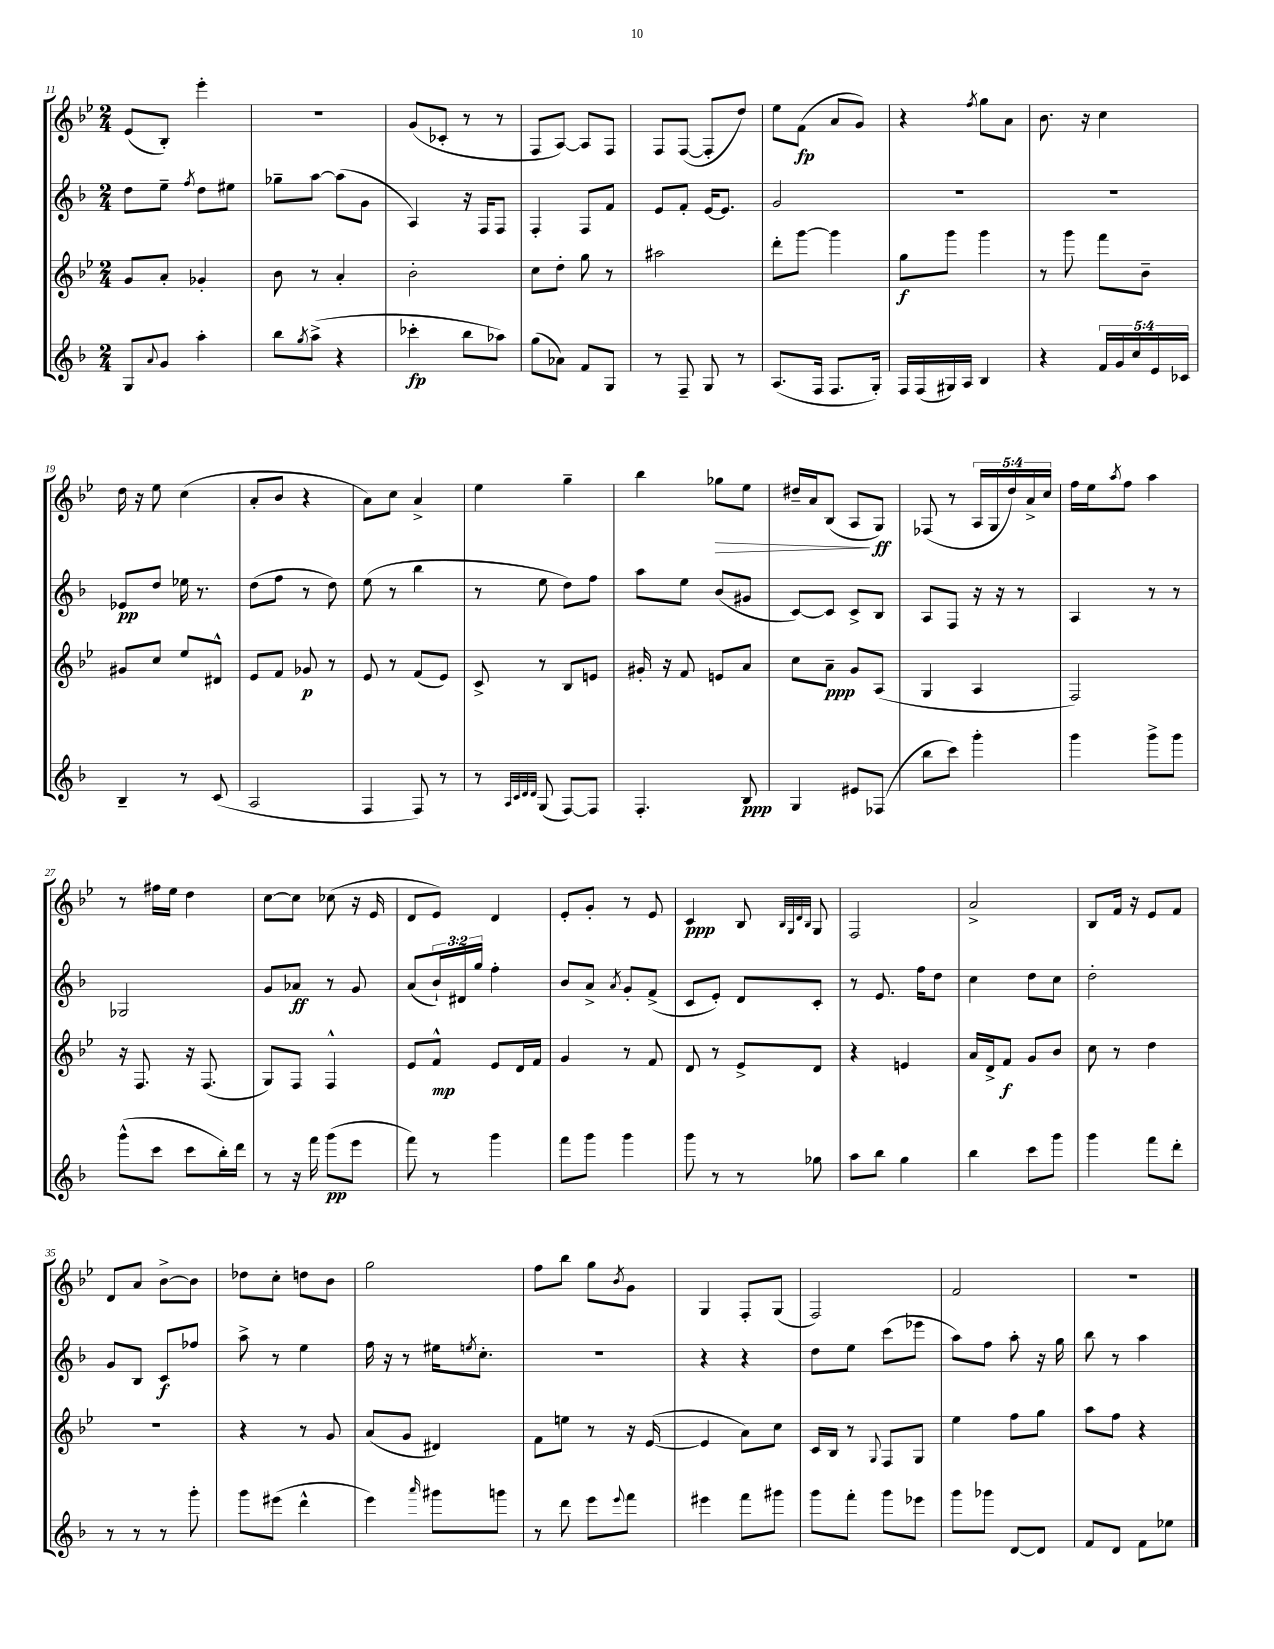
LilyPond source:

<<
\new StaffGroup <<
\new Staff = "s0" {
    \clef treble \key bes \major \numericTimeSignature \time 2/4 \override Staff.TupletNumber.text = #tuplet-number::calc-fraction-text
    ees'8( bes8-.) ees'''4-. |
    r2 |
    g'8( ces'8-. r8 r8 |
    f8 a8~) a8 f8 |
    f8 f8~( f8-. d''8) |
    ees''8 f'8\fp( a'8 g'8) |
    r4 \acciaccatura { f''8 } g''8 a'8 |
    bes'8. r16 c''4 |
    d''16 r16 ees''8 c''4( |
    a'8-. bes'8 r4 |
    a'8) c''8 a'4-> |
    ees''4 g''4-- |
    bes''4 ges''8\> ees''8 |
    dis''16-- a'16 bes8( a8\! g8\ff) |
    fes8( r8 \tuplet 5/4 { a16 g16 d''16) a'16-> c''16 } |
    f''16 ees''16 \acciaccatura { a''8 } f''8 a''4 |
    r8 fis''16 ees''16 d''4 |
    c''8~ c''8 ces''8( r16 ees'16 |
    d'8 ees'8) d'4 |
    ees'8-. g'8-. r8 ees'8 |
    c'4\ppp bes8 \grace { bes32 g32 d'32 bes32 } g8 |
    f2 |
    a'2-> |
    bes8 f'16 r16 ees'8 f'8 |
    d'8 a'8 bes'8~-> bes'8 |
    des''8 c''8-. d''8 bes'8 |
    g''2 |
    f''8 bes''8 g''8 \acciaccatura { bes'8 } g'8 |
    g4 f8-. g8( |
    f2) |
    f'2 |
    R2 \bar "|." |
}
\new Staff = "s1" {
    \clef treble \key f \major \numericTimeSignature \time 2/4 \override Staff.TupletNumber.text = #tuplet-number::calc-fraction-text
    d''8 e''8-- \acciaccatura { f''8 } d''8 eis''8 |
    ges''8-- a''8~ a''8( g'8 |
    a4) r16 f16 f8 |
    f4-. f8 f'8 |
    e'8 f'8-. e'16~ e'8. |
    g'2 |
    R2 |
    R2 |
    ees'8\pp d''8 ees''16 r8. |
    d''8( f''8 r8 d''8) |
    e''8( r8 bes''4 |
    r8 e''8 d''8) f''8 |
    a''8 e''8 bes'8( gis'8 |
    c'8~) c'8 c'8-> bes8 |
    a8 f8 r16 r16 r8 |
    a4 r8 r8 |
    ges2 |
    g'8 aes'8\ff r8 g'8 |
    a'8( \tuplet 3/2 { bes'16-!) dis'16 g''16 } f''4-. |
    bes'8 a'8-> \acciaccatura { a'8 } g'8-. f'8->( |
    c'8 e'8-.) d'8 c'8-. |
    r8 e'8. f''16 d''8 |
    c''4 d''8 c''8 |
    d''2-. |
    g'8 bes8 c'8\f fes''8 |
    a''8-> r8 e''4 |
    f''16 r16 r8 eis''16 \acciaccatura { e''8 } c''8.-. |
    R2 |
    r4 r4 |
    d''8 e''8 c'''8( ees'''8 |
    a''8) f''8 a''8-. r16 g''16 |
    bes''8 r8 a''4 \bar "|." |
}
\new Staff = "s2" {
    \clef treble \key bes \major \numericTimeSignature \time 2/4
    g'8 a'8-. ges'4-. |
    bes'8 r8 a'4-. |
    bes'2-. |
    c''8 d''8-. g''8 r8 |
    ais''2 |
    d'''8-. g'''8~ g'''4 |
    g''8\f g'''8 g'''4 |
    r8 g'''8 f'''8 bes'8-- |
    gis'8 c''8 ees''8 dis'8-^ |
    ees'8 f'8 ges'8\p r8 |
    ees'8 r8 f'8( ees'8) |
    c'8-> r8 bes8 e'8 |
    gis'16-. r16 f'8 e'8 a'8 |
    c''8 a'8--\ppp g'8 a8( |
    g4 a4 |
    f2) |
    r16 f8. r16 f8.( |
    g8) f8 f4-^ |
    ees'8 f'8-^\mp ees'8 d'16 f'16 |
    g'4 r8 f'8 |
    d'8 r8 ees'8-> d'8 |
    r4 e'4 |
    a'16 d'16-> f'8\f g'8 bes'8 |
    c''8 r8 d''4 |
    R2 |
    r4 r8 g'8 |
    a'8( g'8 dis'4) |
    f'8 e''8 r8 r16 ees'16~( |
    ees'4 a'8) c''8 |
    c'16 bes16 r8 \appoggiatura { g8 } f8 g8 |
    ees''4 f''8 g''8 |
    a''8 f''8 r4 \bar "|." |
}
\new Staff = "s3" {
    \clef treble \key f \major \numericTimeSignature \time 2/4 \override Staff.TupletNumber.text = #tuplet-number::calc-fraction-text
    g8 \appoggiatura { a'8 } g'8 a''4-. |
    bes''8 \acciaccatura { g''8 } a''8->( r4 |
    ces'''4-.\fp bes''8 aes''8) |
    g''8( aes'8) f'8 g8 |
    r8 f8-- g8 r8 |
    a8.( f16 f8. g16-.) |
    f16 f16( gis16) a16 bes4 |
    r4 \tuplet 5/4 { f'16 g'16 c''16 e'16 ces'16 } |
    bes4-- r8 c'8( |
    a2 |
    f4 f8) r8 |
    r8 \grace { a32 c'32 d'32 d'32 } g8( f8~) f8 |
    f4.-. bes8\ppp |
    g4 eis'8 fes8( |
    bes''8 c'''8) g'''4-. |
    g'''4 g'''8-> g'''8 |
    g'''8-^( c'''8 c'''8 bes''16-.) d'''16 |
    r8 r16 f'''16 g'''8\pp( e'''8 |
    f'''8) r8 g'''4 |
    f'''8 g'''8 g'''4 |
    g'''8 r8 r8 ges''8 |
    a''8 bes''8 g''4 |
    bes''4 c'''8 g'''8 |
    g'''4 f'''8 d'''8-. |
    r8 r8 r8 g'''8-. |
    g'''8 eis'''8( d'''4-^ |
    e'''4) \grace { a'''16 } gis'''8 g'''8 |
    r8 d'''8 e'''8 \appoggiatura { e'''8 } f'''8 |
    eis'''4 f'''8 gis'''8 |
    g'''8 f'''8-. g'''8 ees'''8 |
    g'''8 ges'''8 d'8~ d'8 |
    f'8 d'8 f'8 ees''8 \bar "|." |
}
>>
>>
\layout { \context { \Score currentBarNumber = #11 } }
